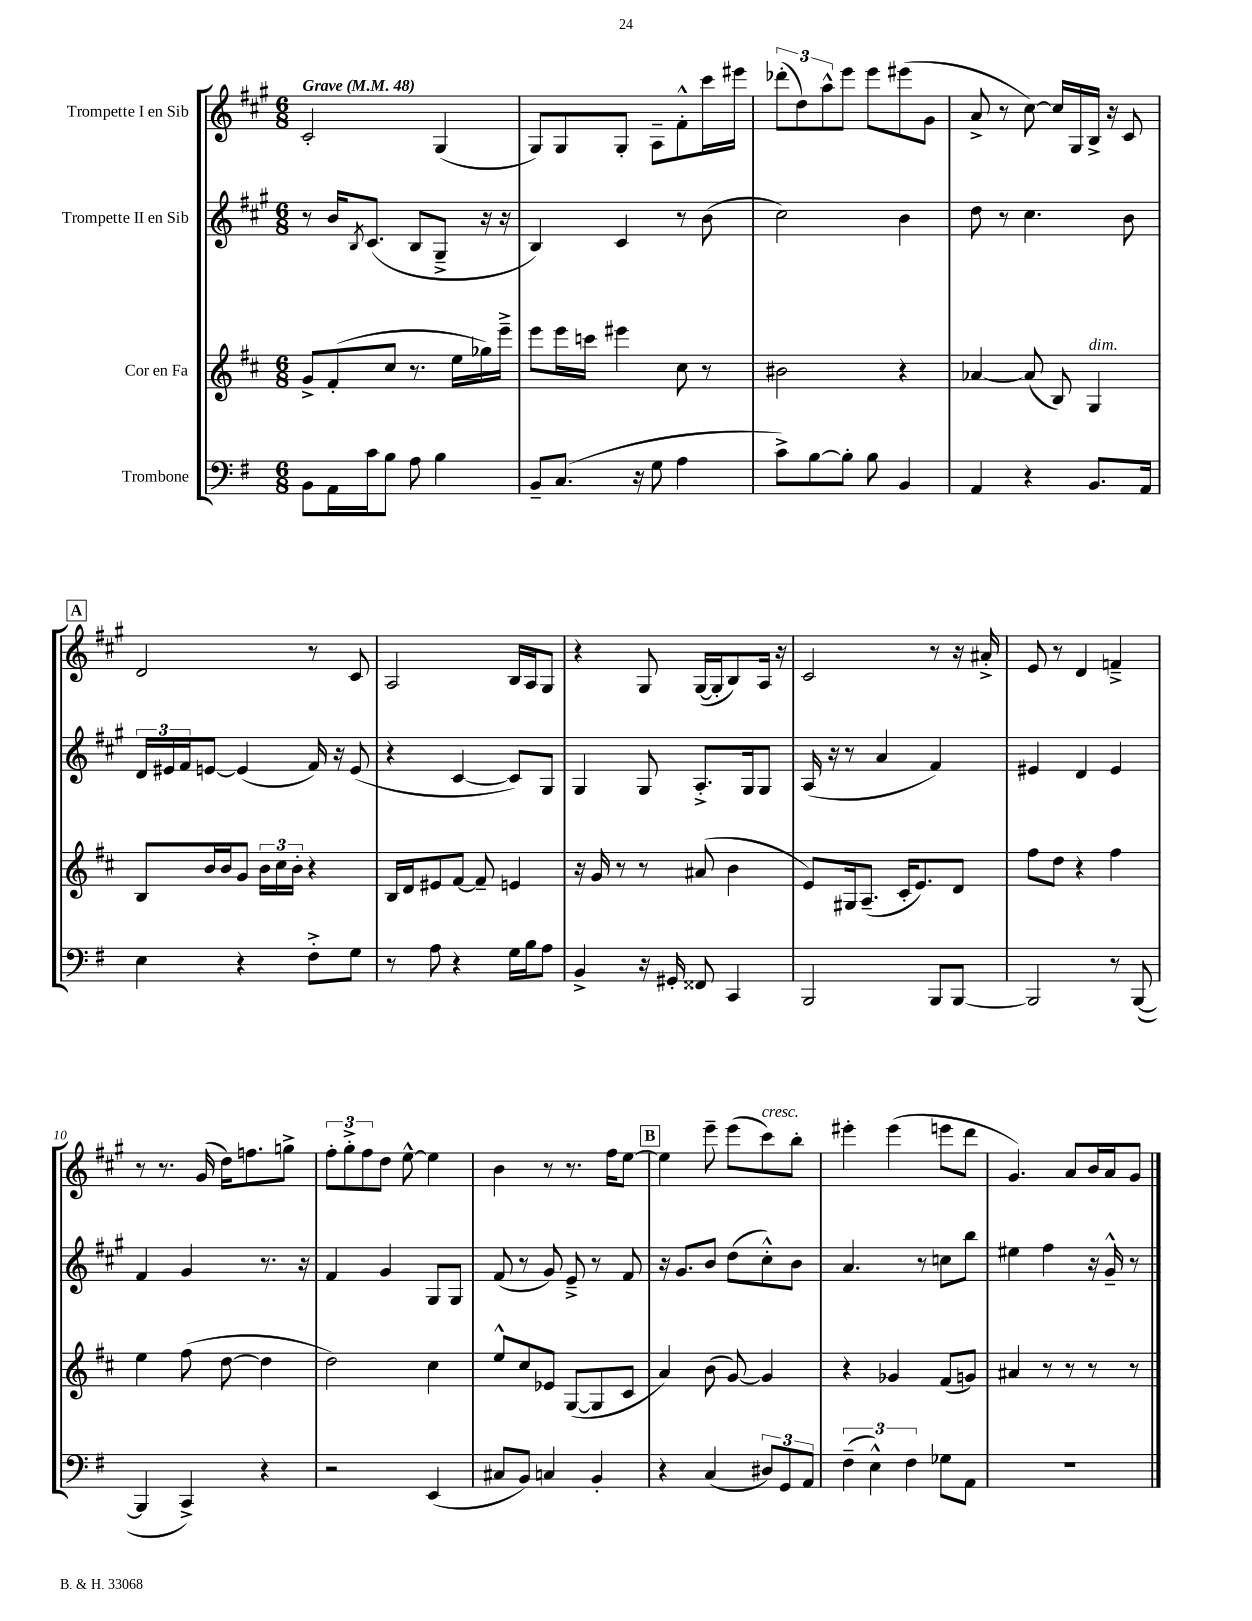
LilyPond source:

<<
\new StaffGroup <<
\new Staff = "s0" \with { instrumentName = "Trompette I en Sib" } {
    \clef treble \key a \major \numericTimeSignature \time 6/8 \tempo "Grave" 4 = 48
    cis'2-. gis4( |
    gis8) gis8 gis8-. a8-- fis'8-.-^ cis'''16 eis'''16 |
    \tuplet 3/2 { des'''8-.( d''8) a''8-^ } e'''8 e'''8 eis'''8( gis'8 |
    a'8-> r8 cis''8~) cis''16 gis16 b16-> r16 cis'8 |
    \mark \markup { \box "A" } d'2 r8 cis'8 |
    a2 b16 a16 gis8 |
    r4 gis8 gis16~( gis16-. b8) a16 r16 |
    cis'2 r8 r16 ais'16-.-> |
    e'8 r8 d'4 f'4---> |
    r8 r8. gis'16( d''16) f''8. g''8-> |
    \tuplet 3/2 { fis''8-. gis''8-.-> fis''8 } d''8 e''8~-^ e''4 |
    b'4 r8 r8. fis''16 e''8~ |
    \mark \markup { \box "B" } e''4 e'''8-- e'''8( cis'''8^\markup { \italic "cresc." }) b''8-. |
    eis'''4-. eis'''4( e'''8 d'''8 |
    gis'4.) a'8 b'16 a'16 gis'8 \bar "|." |
}
\new Staff = "s1" \with { instrumentName = "Trompette II en Sib" } {
    \clef treble \key a \major \numericTimeSignature \time 6/8
    r8 b'16 \acciaccatura { b8 } cis'8.( b8 gis8---> r16 r16 |
    b4) cis'4 r8 b'8( |
    cis''2) b'4 |
    d''8 r8 cis''4. b'8 |
    \mark \markup { \box "A" } \tuplet 3/2 { d'16 eis'16 fis'16 } e'8~ e'4( fis'16) r16 e'8( |
    r4 cis'4~ cis'8) gis8 |
    gis4 gis8 a8.-.-> gis16 gis8 |
    a16( r16 r8 a'4 fis'4) |
    eis'4 d'4 eis'4 |
    fis'4 gis'4 r8. r16 |
    fis'4 gis'4 gis8 gis8 |
    fis'8( r8 gis'8) e'8---> r8 fis'8 |
    \mark \markup { \box "B" } r16 gis'8. b'8 d''8( cis''8-.-^) b'8 |
    a'4. r8 c''8 b''8 |
    eis''4 fis''4 r16 gis'16---^ r8 \bar "|." |
}
\new Staff = "s2" \with { instrumentName = "Cor en Fa" } {
    \clef treble \key d \major \numericTimeSignature \time 6/8
    g'8-> fis'8-.( cis''8 r8. e''16 ges''16) e'''16---> |
    e'''8 e'''16 c'''16 eis'''4 cis''8 r8 |
    bis'2 r4 |
    aes'4~ aes'8( b8) g4^\markup { \italic "dim." } |
    \mark \markup { \box "A" } b8 b'16 b'16 g'8 \tuplet 3/2 { b'16 cis''16 b'16-. } r4 |
    b16 d'16 eis'8 fis'8~ fis'8-- e'4 |
    r16 g'16 r8 r8 ais'8( b'4 |
    e'8) gis16 a8.--( cis'16-. e'8.) d'8 |
    fis''8 d''8 r4 fis''4 |
    e''4 fis''8( d''8~ d''4 |
    d''2) cis''4 |
    e''8-^ cis''8 ees'8 g8~( g8 cis'8 |
    \mark \markup { \box "B" } a'4) b'8( g'8~) g'4 |
    r4 ges'4 fis'8( g'8) |
    ais'4 r8 r8 r8 r8 \bar "|." |
}
\new Staff = "s3" \with { instrumentName = "Trombone" } {
    \clef bass \key g \major \numericTimeSignature \time 6/8
    b,8 a,16 c'16 b8 a8 b4 |
    b,8-- c8.( r16 g8 a4 |
    c'8->) b8~ b8-. b8 b,4 |
    a,4 r4 b,8. a,16 |
    \mark \markup { \box "A" } e4 r4 fis8-.-> g8 |
    r8 a8 r4 g16 b16 a8 |
    b,4-> r16 gis,16-. fisis,8 c,4 |
    b,,2 b,,8 b,,8~ |
    b,,2 r8 b,,8~( |
    b,,4 c,4->) r4 |
    r2 e,4( |
    cis8 b,8) c4 b,4-. |
    \mark \markup { \box "B" } r4 c4( \tuplet 3/2 { dis8) g,8 a,8 } |
    \tuplet 3/2 { fis4--( e4-^) fis4 } ges8 a,8 |
    R2. \bar "|." |
}
>>
>>
